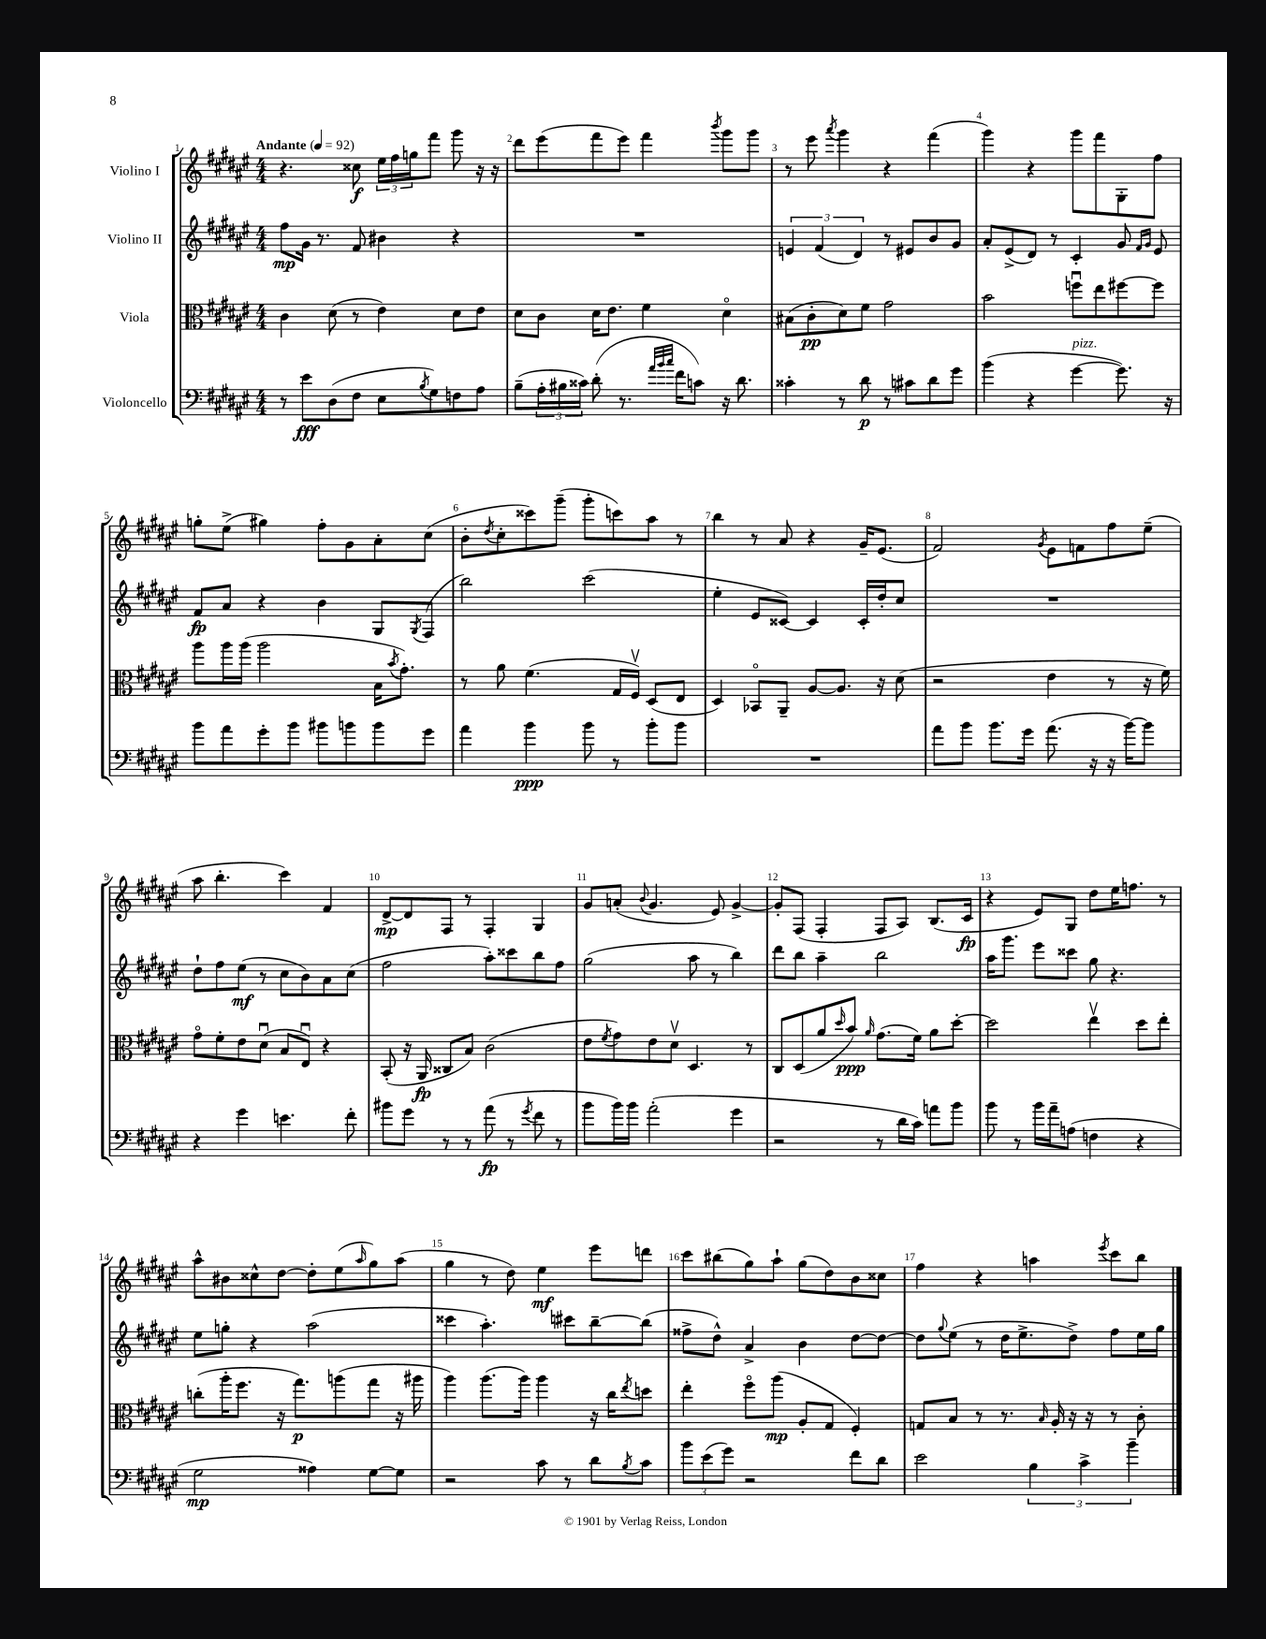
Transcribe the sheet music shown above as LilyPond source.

<<
\new StaffGroup <<
\new Staff = "s0" \with { instrumentName = "Violino I" } {
    \clef treble \key fis \major \numericTimeSignature \time 4/4 \tempo "Andante" 4 = 92
    r4. cisis''8\f \tuplet 3/2 { eis''16 fis''16 g''16 } fis'''8 gis'''8 r16 r16 |
    dis'''8 eis'''8( fis'''8 eis'''8) fis'''4 \acciaccatura { b'''8 } gis'''8 gis'''8 |
    r8 eis'''8 \acciaccatura { ais'''8 } gis'''4 r4 fis'''4( |
    gis'''4) r4 gis'''8 fis'''8 gis8-. fis''8 |
    g''8-. eis''8->( gis''4) fis''8-. gis'8 ais'8-. cis''8( |
    b'8-. \acciaccatura { dis''8 } cis''8-. cisis'''8) gis'''8--( gis'''8-. c'''8) ais''8 r8 |
    b''4 r8 ais'8 r4 gis'16-- eis'8.( |
    fis'2) \acciaccatura { gis'8 } eis'8 f'8 fis''8 eis''8--( |
    ais''8 b''4.-. cis'''4) fis'4 |
    dis'8~->\mp dis'8 fis8 r8 fis4-. gis4 |
    gis'8 a'8-.( \appoggiatura { b'8 } gis'4. eis'8) gis'4~-> |
    gis'8-. fis8( fis4-. fis8 ais8) b8.( cis'16\fp |
    r4 eis'8) gis8 dis''8 eis''16 f''8. r8 |
    ais''8-^ bis'8 cisis''8-^ dis''8~ dis''8-. eis''8( \grace { ais''16 } gis''8) ais''8( |
    gis''4 r8 dis''8) eis''4\mf eis'''8 d'''8 |
    cis'''8 bis''8( gis''8) ais''8-! gis''8( dis''8) b'8 cisis''8 |
    fis''4 r4 a''4 \acciaccatura { eis'''8 } cis'''8 b''8 \bar "|." |
}
\new Staff = "s1" \with { instrumentName = "Violino II" } {
    \clef treble \key fis \major \numericTimeSignature \time 4/4
    fis''8\mp gis'16 r8. fis'8 bis'4 r4 |
    R1 |
    \tuplet 3/2 { e'4 fis'4( dis'4) } r8 eis'8 b'8 gis'8 |
    ais'8-. eis'8->( dis'8) r8 cis'4-. gis'8 \grace { fis'16 gis'16 } eis'8 |
    fis'8\fp ais'8 r4 b'4 gis8 \acciaccatura { gis8 } fis8( |
    b''2) cis'''2( |
    eis''4-. eis'8 cisis'8~) cisis'4 cisis'16-. dis''16-. cis''8 |
    R1 |
    dis''8-! fis''8 eis''8\mf( r8 cis''8 b'8) ais'8 cis''8( |
    fis''2 ais''8-.) cisis'''8 b''8 fis''8 |
    gis''2( ais''8 r8 b''4) |
    dis'''8 b''8 ais''4-- b''2 |
    ais''16 gis'''8. eis'''8 cisis'''8 gis''8 r4. |
    eis''8 g''8-. r4 ais''2( |
    cisis'''4 ais''4.-.) cis'''8 b''8~-- b''8( |
    fisis''8-> dis''8-^) ais'4-> b'4 dis''8~ dis''8~ |
    dis''8 \appoggiatura { gis''8 } eis''8( r8 dis''16 eis''8.-> dis''8->) fis''8 eis''16 gis''16 \bar "|." |
}
\new Staff = "s2" \with { instrumentName = "Viola" } {
    \clef alto \key fis \major \numericTimeSignature \time 4/4
    cis'4 dis'8( r8 eis'4) dis'8 eis'8 |
    dis'8 cis'8 dis'16 eis'8. fis'4 dis'4\flageolet |
    bis8( cis'8-.\pp dis'8) fis'8 gis'2 |
    b'2 f''8\downbow eis''8 fis''8~ fis''8 |
    ais''8 ais''16 ais''16( ais''2 b16 \acciaccatura { b'8 } gis'8.-.) |
    r8 ais'8 fis'4.( gis16 fis16\upbow) dis8( eis8 |
    dis4) bes,8\flageolet ais,8-- ais8~ ais8. r16 dis'8( |
    r2 eis'4 r8 r16 fis'16) |
    gis'8\flageolet fis'8-. eis'8 dis'8\downbow( b8 eis8\downbow) r4 |
    b,8-.( r16 ais,16\fp cisis8 b8) cis'2( |
    eis'8 \acciaccatura { fis'8 } gis'8) eis'8 dis'8\upbow dis4. r8 |
    cis8 dis8( ais'8 \grace { dis''16 } b'8\ppp) \grace { ais'16 } gis'8.( fis'16) ais'8 dis''8~-. |
    dis''2 eis''4\upbow dis''8 eis''8-. |
    c''8-.( ais''16-. fis''8. r16 gis''8.\p) a''8( gis''8 r16 ais''16 |
    ais''4) ais''8.( ais''16) ais''4 r16 cis''16 \acciaccatura { eis''8 } d''8 |
    eis''4-. fis''8\flageolet ais''8\mp( ais8-. gis8 fis4-.) |
    g8 b8 r8 r8. \grace { b16 } ais16-. r16 r16 r8 cis'8-. \bar "|." |
}
\new Staff = "s3" \with { instrumentName = "Violoncello" } {
    \clef bass \key fis \major \numericTimeSignature \time 4/4
    r8 eis'8\fff dis8( fis8 eis8 \acciaccatura { b8 } gis8) f8 ais8 |
    b8--( \tuplet 3/2 { ais16-. bis16 cisis'16) } dis'8-.( r8. \grace { ais'32 b'32 cis''32 } fis'16 c'8) r16 dis'8. |
    cisis'4-. r8 dis'8\p r8 cis'8 dis'8 gis'8 |
    b'4( r4 gis'4~^\markup { \italic "pizz." } gis'8.) r16 |
    b'8 ais'8 gis'8-. b'8 bis'8 b'8 b'8 gis'8 |
    ais'4 b'4\ppp b'8 r8 b'8-. b'8 |
    R1 |
    ais'8 b'8 b'8. gis'16 ais'8.( r16 r16 b'16~) b'8 |
    r4 gis'4 e'4. fis'8-. |
    bis'8 gis'8 r8 r8 ais'8\fp( r8 \acciaccatura { gis'8 } fis'8 r8 |
    b'8 b'16) b'16 ais'2-.( gis'4 |
    r2 r8 dis'16 cis'16) a'8 b'8 |
    b'8 r8 b'16 ais'16-- a8( f4 r4 |
    gis2\mp aisis4) gis8~ gis8 |
    r2 cis'8 r8 dis'8 \acciaccatura { b8 } cis'8 |
    \tuplet 3/2 { b'8 eis'8( gis'8) } r2 fis'8 dis'8 |
    eis'2 \tuplet 3/2 { b4 cis'4-> b'4-- } \bar "|." |
}
>>
>>
\layout { \context { \Score \override BarNumber.break-visibility = ##(#f #t #t) barNumberVisibility = #all-bar-numbers-visible } }
